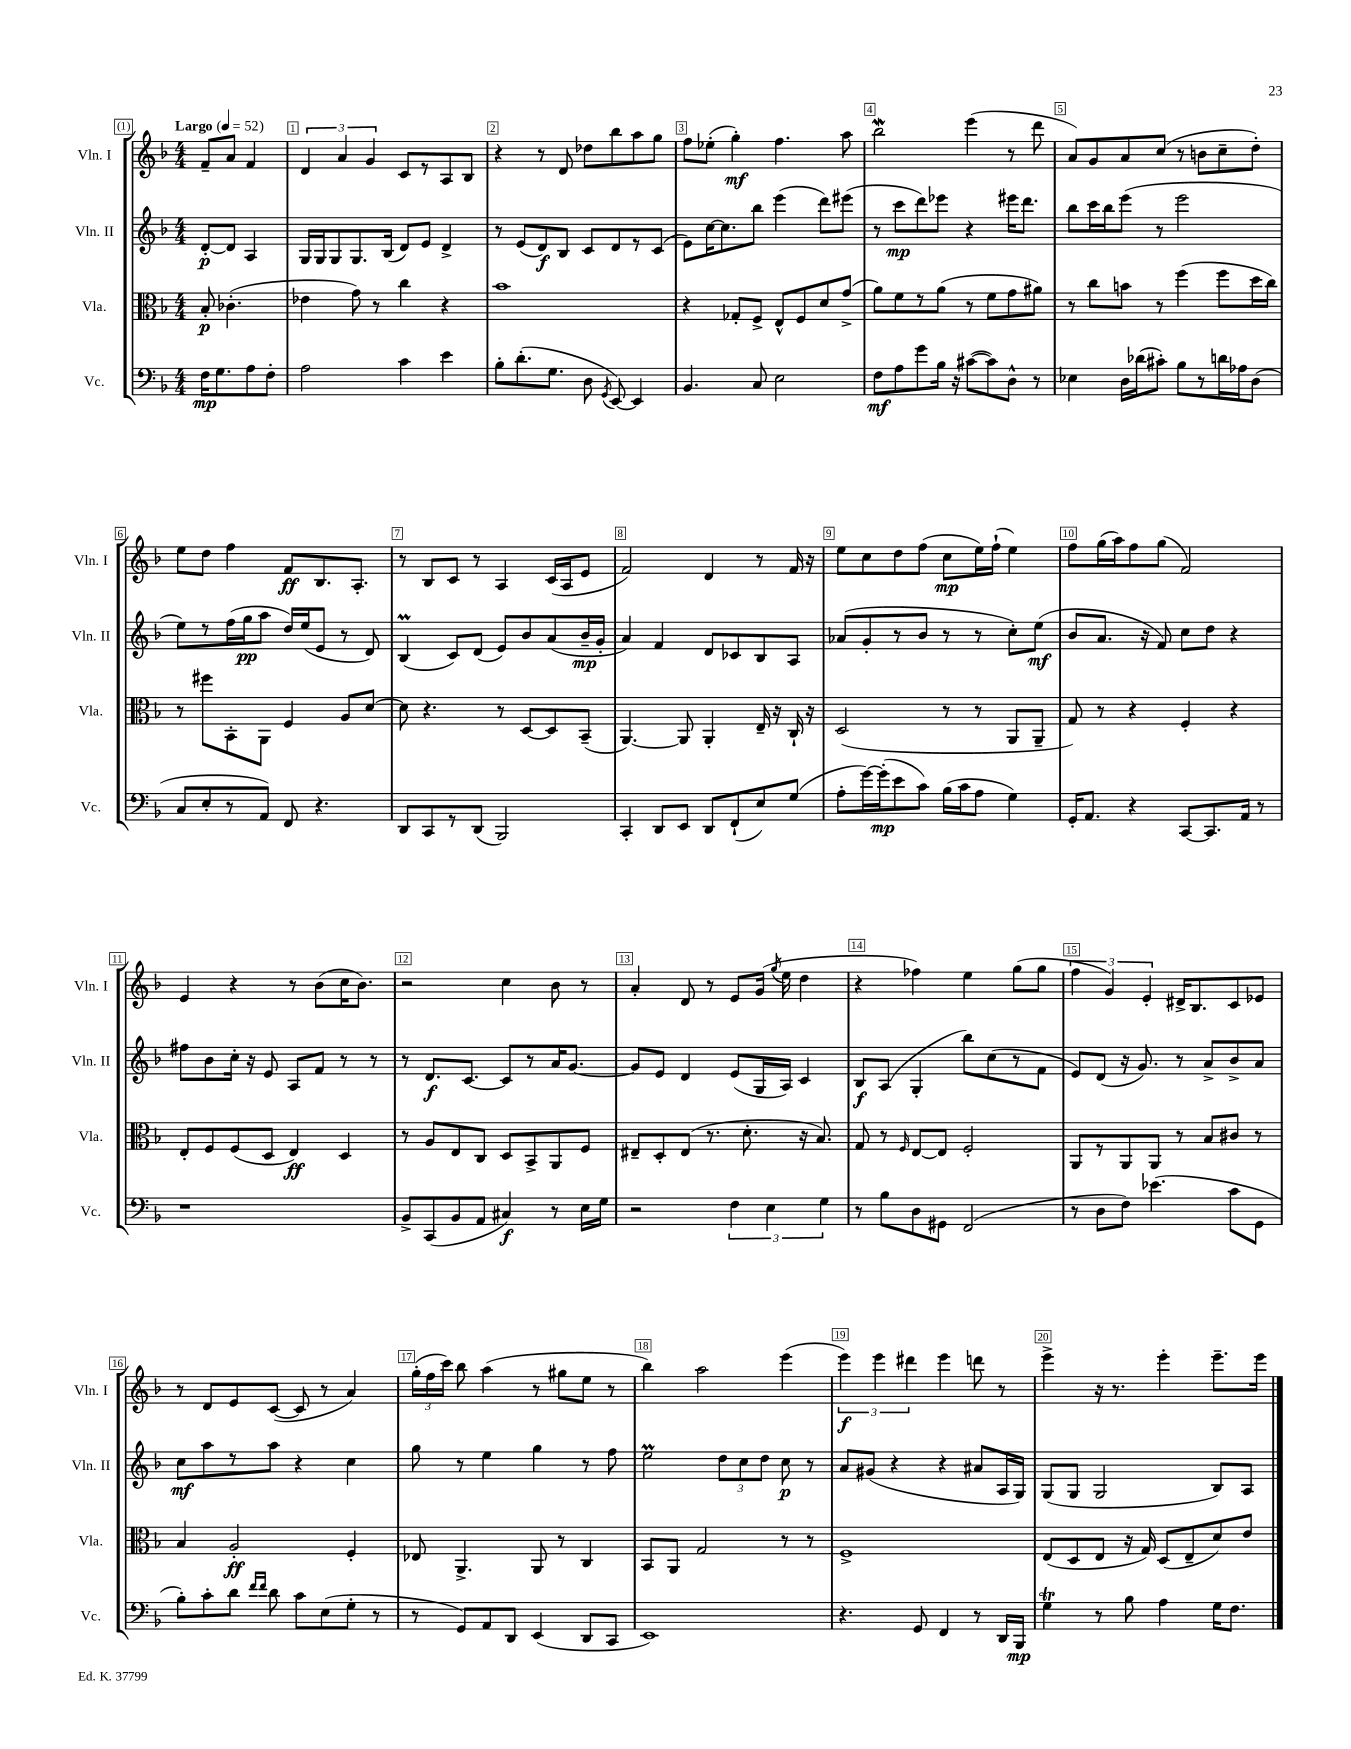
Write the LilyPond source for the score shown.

<<
\new StaffGroup <<
\new Staff = "s0" \with { instrumentName = "Vln. I" shortInstrumentName = "Vln. I" } {
    \clef treble \key f \major \numericTimeSignature \time 4/4 \partial 2 \tempo "Largo" 4 = 52
    \autoBeamOff f'8[-- a'8] f'4 |
    \tuplet 3/2 { d'4 a'4 g'4 } c'8[ r8 a8 bes8] |
    r4 r8 d'8 des''8[ bes''8 a''8 g''8] |
    f''8[ ees''8]-.( g''4-.\mf) f''4. a''8 |
    bes''2\mordent e'''4( r8 d'''8 |
    a'8[) g'8 a'8 c''8]( r8 b'8[ c''8-- d''8]-.) |
    e''8[ d''8] f''4 f'8[\ff bes8. a8.]-. |
    r8 bes8[ c'8] r8 a4 c'16[( a16 e'8] |
    f'2) d'4 r8 f'16 r16 |
    e''8[ c''8 d''8 f''8]( c''8[\mp e''16) f''16]-!( e''4) |
    f''8[ g''16( a''16) f''8 g''8]( f'2) |
    e'4 r4 r8 bes'8[( c''16 bes'8.]) |
    r2 c''4 bes'8 r8 |
    a'4-. d'8 r8 e'8[ g'16]( \acciaccatura { g''8 } e''16 d''4 |
    r4 fes''4) e''4 g''8[( g''8] |
    \tuplet 3/2 { f''4 g'4) e'4-. } dis'16[-> bes8. c'8 ees'8] |
    r8 d'8[ e'8 c'8]~( c'8 r8 a'4) |
    \tuplet 3/2 { g''16[-.( f''16 c'''16]) } bes''8 a''4( r8 gis''8[ e''8] r8 |
    bes''4) a''2 e'''4( |
    \tuplet 3/2 { e'''4\f) e'''4 dis'''4 } e'''4 d'''8 r8 |
    e'''4-> r16 r8. e'''4-. e'''8.[-- e'''16] \bar "|." |
}
\new Staff = "s1" \with { instrumentName = "Vln. II" shortInstrumentName = "Vln. II" } {
    \clef treble \key f \major \numericTimeSignature \time 4/4 \partial 2
    \autoBeamOff d'8[~-.\p d'8] a4 |
    g16[ g16 g8 g8. bes16]( d'8[) e'8] d'4-> |
    r8 e'8[( d'8\f) bes8] c'8[ d'8 r8 c'8]( |
    e'8[) c''16~ c''8. bes''8] e'''4( d'''8[) eis'''8]( |
    r8 c'''8[\mp d'''8) ees'''8] r4 eis'''16[ d'''8.] |
    bes''8[ c'''16 bes''16 e'''8]( r8 e'''2 |
    e''8[) r8 f''16( g''16\pp a''8] d''16[) e''16( e'8] r8 d'8) |
    bes4\prall( c'8[) d'8]( e'8[) bes'8 a'8( bes'16--\mp g'16]-. |
    a'4) f'4 d'8[ ces'8 bes8 a8] |
    aes'8[( g'8-. r8 bes'8] r8 r8 c''8[-.) e''8]\mf( |
    bes'8[ a'8.] r16 f'8) c''8[ d''8] r4 |
    fis''8[ bes'8 c''16]-. r16 e'8 a8[ f'8] r8 r8 |
    r8 d'8.[\f c'8.]~ c'8[ r8 a'16 g'8.]~ |
    g'8[ e'8] d'4 e'8[( g16 a16]) c'4 |
    bes8[\f a8]( g4-. bes''8[) c''8( r8 f'8] |
    e'8[) d'8]( r16 g'8.) r8 a'8[-> bes'8-> a'8] |
    c''8[\mf a''8 r8 a''8] r4 c''4 |
    g''8 r8 e''4 g''4 r8 f''8 |
    e''2\prall \tuplet 3/2 { d''8[ c''8 d''8] } c''8\p r8 |
    a'8[ gis'8]( r4 r4 ais'8[ a16 g16]) |
    g8[( g8] g2 bes8[) a8] \bar "|." |
}
\new Staff = "s2" \with { instrumentName = "Vla." shortInstrumentName = "Vla." } {
    \clef alto \key f \major \numericTimeSignature \time 4/4 \partial 2
    \autoBeamOff bes8-.\p ces'4.-.( |
    ees'4 g'8) r8 c''4 r4 |
    bes'1 |
    r4 ges8[-. f8]-> e8[-^ f8 d'8 g'8]->( |
    a'8[) f'8 r8 a'8]( r8 f'8[ g'8 ais'8]) |
    r8 c''8[ b'8] r8 f''4( f''8[ d''16 c''16]) |
    r8 fis''8[ bes,8-. a,8] f4 a8[ d'8]~ |
    d'8 r4. r8 d8[~ d8 bes,8]--( |
    a,4.~) a,8 a,4-. e16-- r16 c16-! r16 |
    d2( r8 r8 a,8[ a,8]-- |
    g8) r8 r4 f4-. r4 |
    e8[-. f8 f8( d8] e4\ff) d4 |
    r8 a8[ e8 c8] d8[ bes,8-> a,8 f8] |
    eis8[-- d8-. eis8]( r8. d'8.-. r16 bes8.) |
    g8 r8 \grace { f16 } e8[~ e8] f2-. |
    a,8[ r8 a,8 a,8] r8 bes8[ cis'8] r8 |
    bes4 a2-.\ff f4-. |
    ees8 a,4.-> a,8 r8 c4 |
    bes,8[ a,8] g2 r8 r8 |
    f1-> |
    e8[( d8 e8] r16 g16) d8[( e8-- d'8) e'8] \bar "|." |
}
\new Staff = "s3" \with { instrumentName = "Vc." shortInstrumentName = "Vc." } {
    \clef bass \key f \major \numericTimeSignature \time 4/4 \partial 2
    \autoBeamOff f16[\mp g8. a8 f8]-. |
    a2 c'4 e'4 |
    bes8[-. d'8.-.( g8.] d8 \acciaccatura { g,8 } e,8~) e,4 |
    bes,4. c8 e2 |
    f8[\mf a8 g'8 bes16] r16 cis'8[~( cis'8) d8]-^ r8 |
    ees4 d16[ des'16( cis'8]-.) bes8[ r8 d'16 aes16 d8]( |
    c8[ e8-. r8 a,8]) f,8 r4. |
    d,8[ c,8 r8 d,8]( bes,,2) |
    c,4-. d,8[ e,8] d,8[ f,8-!( e8) g8]( |
    a8[-. g'16~) g'16-.\mp( e'8 c'8]) bes16[( c'16 a8] g4) |
    g,16[-. a,8.] r4 c,8[~ c,8. a,16] r8 |
    r1 |
    bes,8[-> c,8( bes,8 a,8] cis4\f) r8 e16[ g16] |
    r2 \tuplet 3/2 { f4 e4 g4 } |
    r8 bes8[ d8 gis,8] f,2( |
    r8 d8[ f8]) ees'4.( c'8[ g,8] |
    bes8[-.) c'8-. d'8] \grace { f'16[ f'16] } d'8 c'8[ e8( g8]-. r8 |
    r8 g,8[) a,8 d,8] e,4( d,8[ c,8] |
    e,1) |
    r4. g,8 f,4 r8 d,16[ bes,,16]\mp |
    g4\trill r8 bes8 a4 g16[ f8.] \bar "|." |
}
>>
>>
\layout { \context { \Score \override BarNumber.break-visibility = ##(#f #t #t) barNumberVisibility = #all-bar-numbers-visible \override BarNumber.stencil = #(make-stencil-boxer 0.1 0.3 ly:text-interface::print) } }
